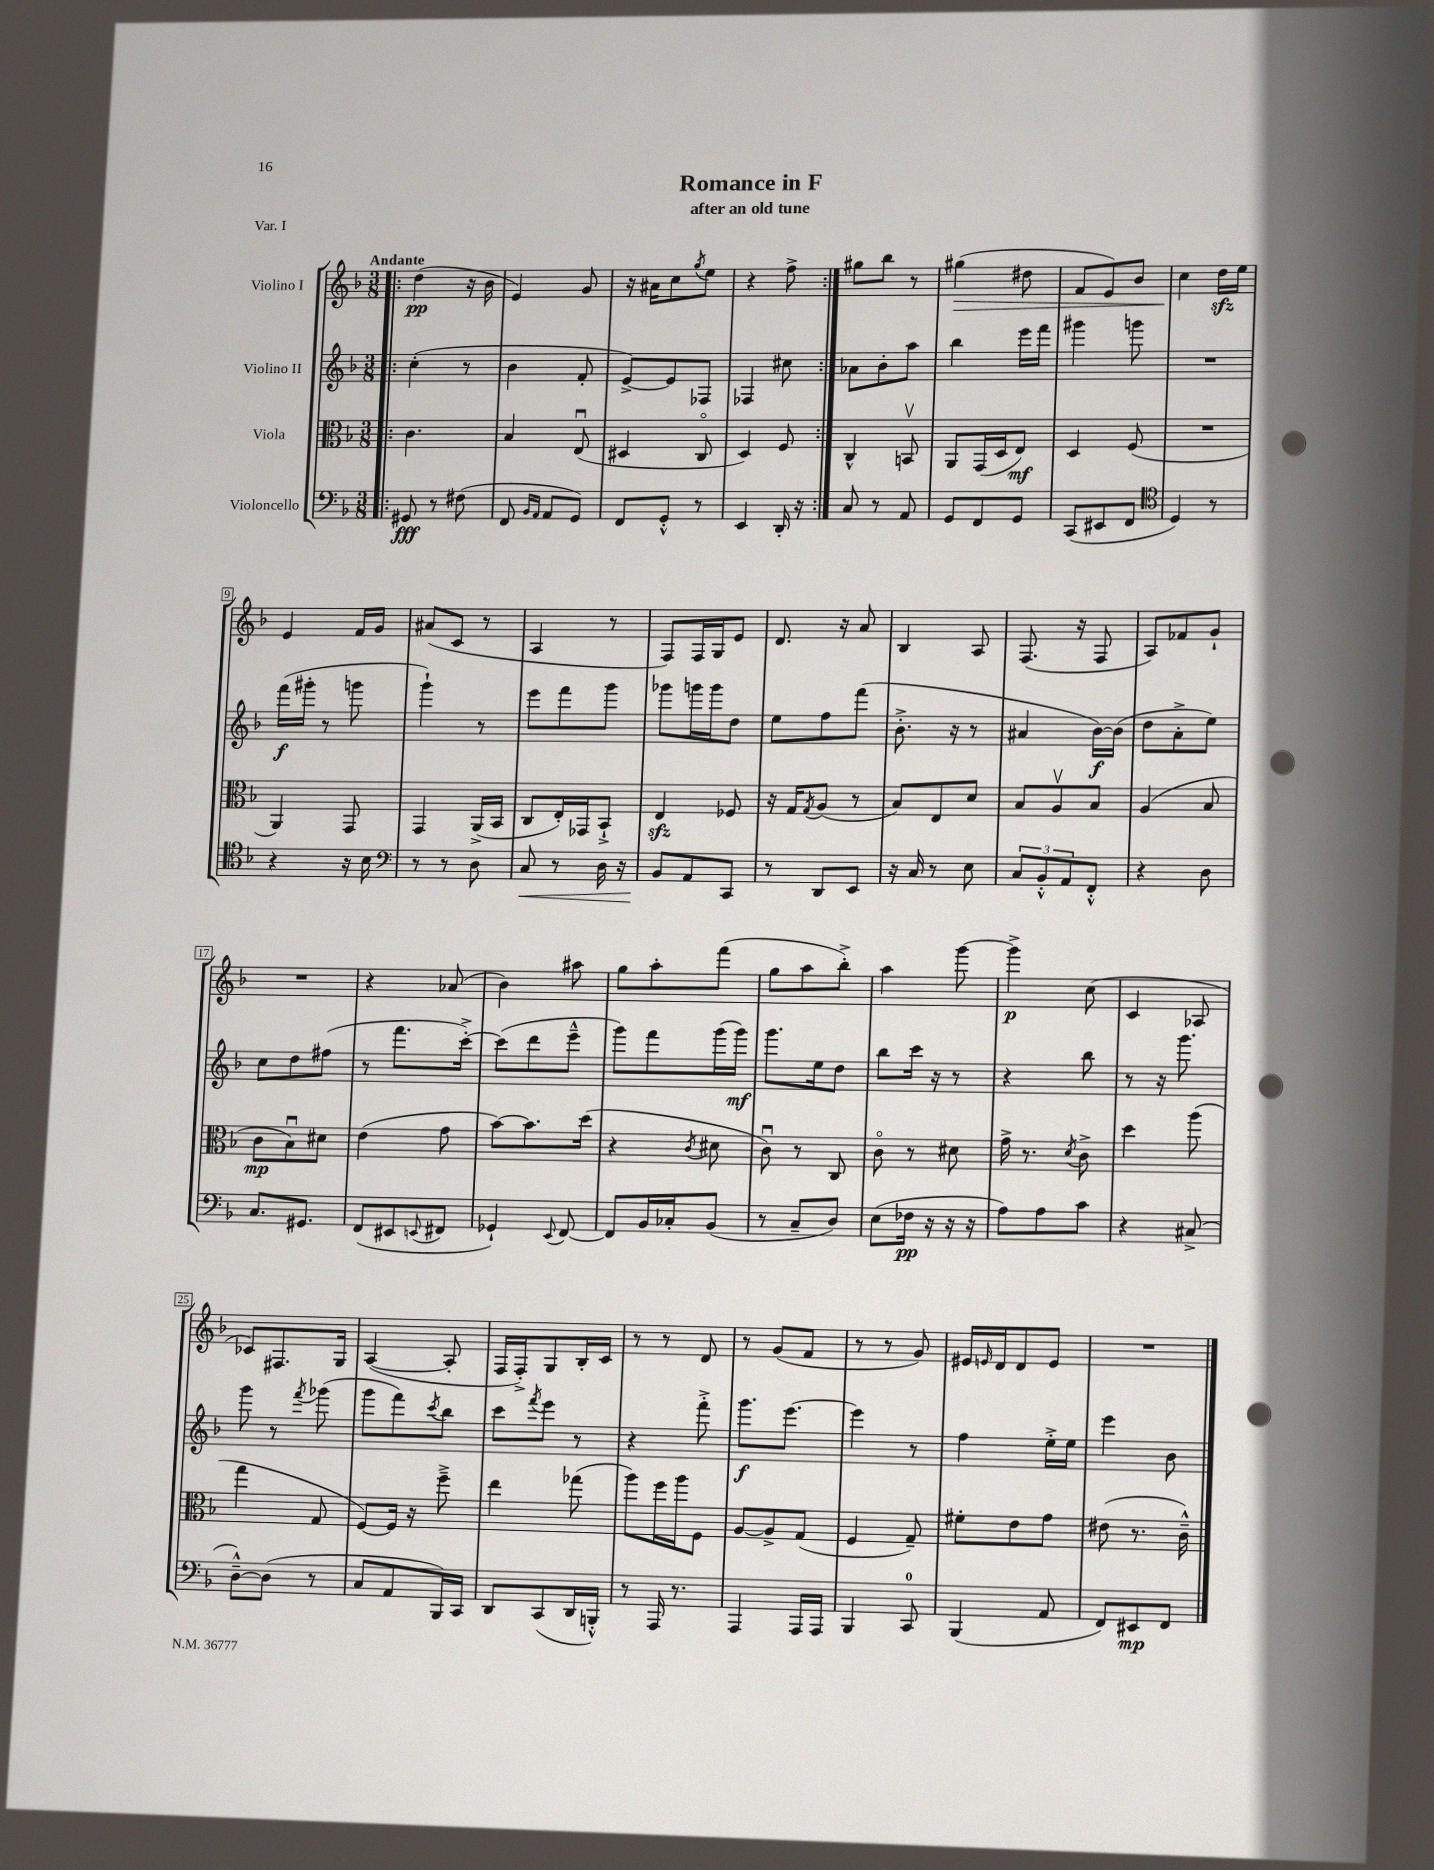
\header { title = "Romance in F" subtitle = "after an old tune" piece = "Var. I" }
<<
\new StaffGroup <<
\new Staff = "s0" \with { instrumentName = "Violino I" } {
    \clef treble \key f \major \numericTimeSignature \time 3/8 \tempo "Andante"
    \repeat volta 2 { \bar ".|:" d''4\pp( r16 bes'16 |
    e'4) g'8 |
    r16 ais'16 c''8 \acciaccatura { g''8 } e''8 |
    r4 f''8-> | }
    gis''8 bes''8 r8 |
    gis''4\>( dis''8 |
    f'8 e'8) bes'8 |
    c''4\! d''16\sfz e''16 |
    e'4 f'16 g'16 |
    ais'8( c'8 r8 |
    a4 r8 |
    f8) f16 g16 e'8 |
    d'8. r16 a'8 |
    bes4 a8 |
    f8.( r16 f8 |
    a8) fes'8 g'8-! |
    R4. |
    r4 aes'8( |
    bes'4) ais''8 |
    g''8 a''8-. f'''8( |
    g''8 a''8 bes''8-.->) |
    a''4 g'''8~ |
    g'''4->\p c''8( |
    c'4 aes8 |
    ces'8) fis8. g16 |
    a4~( a8-. |
    f16 f16-.->) g8 bes16-. c'16 |
    r8 r8 d'8 |
    r8 g'8( f'8 |
    r8 r8 g'8) |
    eis'16 \grace { e'16 } d'16 d'8 e'8 |
    R4. \bar "|." |
}
\new Staff = "s1" \with { instrumentName = "Violino II" } {
    \clef treble \key f \major \numericTimeSignature \time 3/8
    \repeat volta 2 { \bar ".|:" c''4-.( r8 |
    bes'4 f'8-. |
    e'8~->) e'8 fes8 |
    fes4 cis''8 | }
    aes'8 bes'8-. a''8 |
    bes''4 e'''16 f'''16 |
    gis'''4 g'''8 |
    R4. |
    f'''16\f( gis'''16-. r8 g'''8 |
    g'''4-!) r8 |
    e'''8 f'''8 g'''8 |
    ges'''8 g'''16 g'''16 d''8 |
    e''8 f''8 f'''8( |
    bes'8.-.-> r16 r8 |
    ais'4 bes'16~\f) bes'16( |
    d''8 a'8-.-> e''8) |
    c''8 d''8 fis''8( |
    r8 f'''8. c'''16~-.->) |
    c'''8( d'''8 e'''8---^ |
    g'''8) f'''8 g'''16( g'''16\mf) |
    g'''8. e''16 d''8 |
    bes''8 c'''16 r16 r8 |
    r4 bes''8 |
    r8 r16 g'''8. |
    g'''8 r8 \acciaccatura { f'''8 } ges'''8( |
    g'''8 f'''8) \acciaccatura { c'''8 } bes''8 |
    c'''8 \acciaccatura { f'''8 } e'''8 r8 |
    r4 f'''8-.-> |
    g'''8.\f e'''8.~ |
    e'''4 r8 |
    f''4 e''16-.-> e''16 |
    e'''4 bes'8 \bar "|." |
}
\new Staff = "s2" \with { instrumentName = "Viola" } {
    \clef alto \key f \major \numericTimeSignature \time 3/8
    \repeat volta 2 { \bar ".|:" c'4. |
    bes4 e8\downbow( |
    dis4 c8\flageolet |
    d4) f8 | }
    c4-^ b,8\upbow |
    a,8 g,16( d16 e8\mf) |
    d4 f8( |
    R4. |
    a,4) g,8 |
    g,4 a,16->( bes,16 |
    c8 e16-.) ges,16 bes,8-!-> |
    e4\sfz fes8 |
    r16 g16 \acciaccatura { g8 } a8( r8 |
    bes8) e8 d'8 |
    bes8 a8\upbow bes8 |
    a4( bes8 |
    c'8\mp bes8\downbow) dis'8 |
    e'4( g'8 |
    bes'8~) bes'8. d''16( |
    r4 \acciaccatura { c'8 } dis'8 |
    c'8\downbow) r8 c8 |
    c'8\flageolet r8 dis'8 |
    g'16-> r8. \acciaccatura { d'8 } c'8-> |
    d''4 a''8( |
    g''4 g8 |
    f8~) f16 r16 f''8---> |
    e''4 ges''8( |
    a''8) f''16 a''16 f8 |
    a8~ a8-> g8( |
    f4 g8--) |
    fis'8-. e'8 g'8 |
    eis'8( r8. c'16---^) \bar "|." |
}
\new Staff = "s3" \with { instrumentName = "Violoncello" } {
    \clef bass \key f \major \numericTimeSignature \time 3/8
    \repeat volta 2 { \bar ".|:" gis,8\fff r8 fis8( |
    f,8 \grace { bes,16 a,16 } a,8 g,8) |
    f,8 g,8-.-^ r8 |
    e,4 d,16-. r16 | }
    c8 r8 a,8 |
    g,8 f,8 g,8 |
    c,8( eis,8 f,8 |
    \clef tenor d4) r8 |
    r4 r16 bes16 |
    \clef bass r8 r8 d8 |
    c8\< r8 d16 r16 |
    bes,8\! a,8 c,8 |
    r8 d,8 e,8 |
    r16 c16 r8 e8 |
    \tuplet 3/2 { c8 bes,8-.-^ a,8 } f,8-.-^ |
    r4 d8 |
    c8. gis,8. |
    f,8( eis,8 \appoggiatura { e,8 } fis,8 |
    ges,4-!) \appoggiatura { e,8 } f,8~ |
    f,8 bes,16 ces16-. bes,8( |
    r8 c8-- d8) |
    e8( fes16\pp r16 r16 r16 |
    a8) a8 c'8 |
    r4 cis8->( |
    d8~---^) d8( r8 |
    c8 a,8 bes,,16) c,16 |
    d,8 c,8( d,16 b,,16-.-^) |
    r8 a,,16 r8. |
    a,,4 a,,16 a,,16 |
    bes,,4 c,8-0 |
    bes,,4( a,8 |
    f,8) eis,8\mp f,8 \bar "|." |
}
>>
>>
\layout { \context { \Score \override BarNumber.stencil = #(make-stencil-boxer 0.1 0.3 ly:text-interface::print) } }
